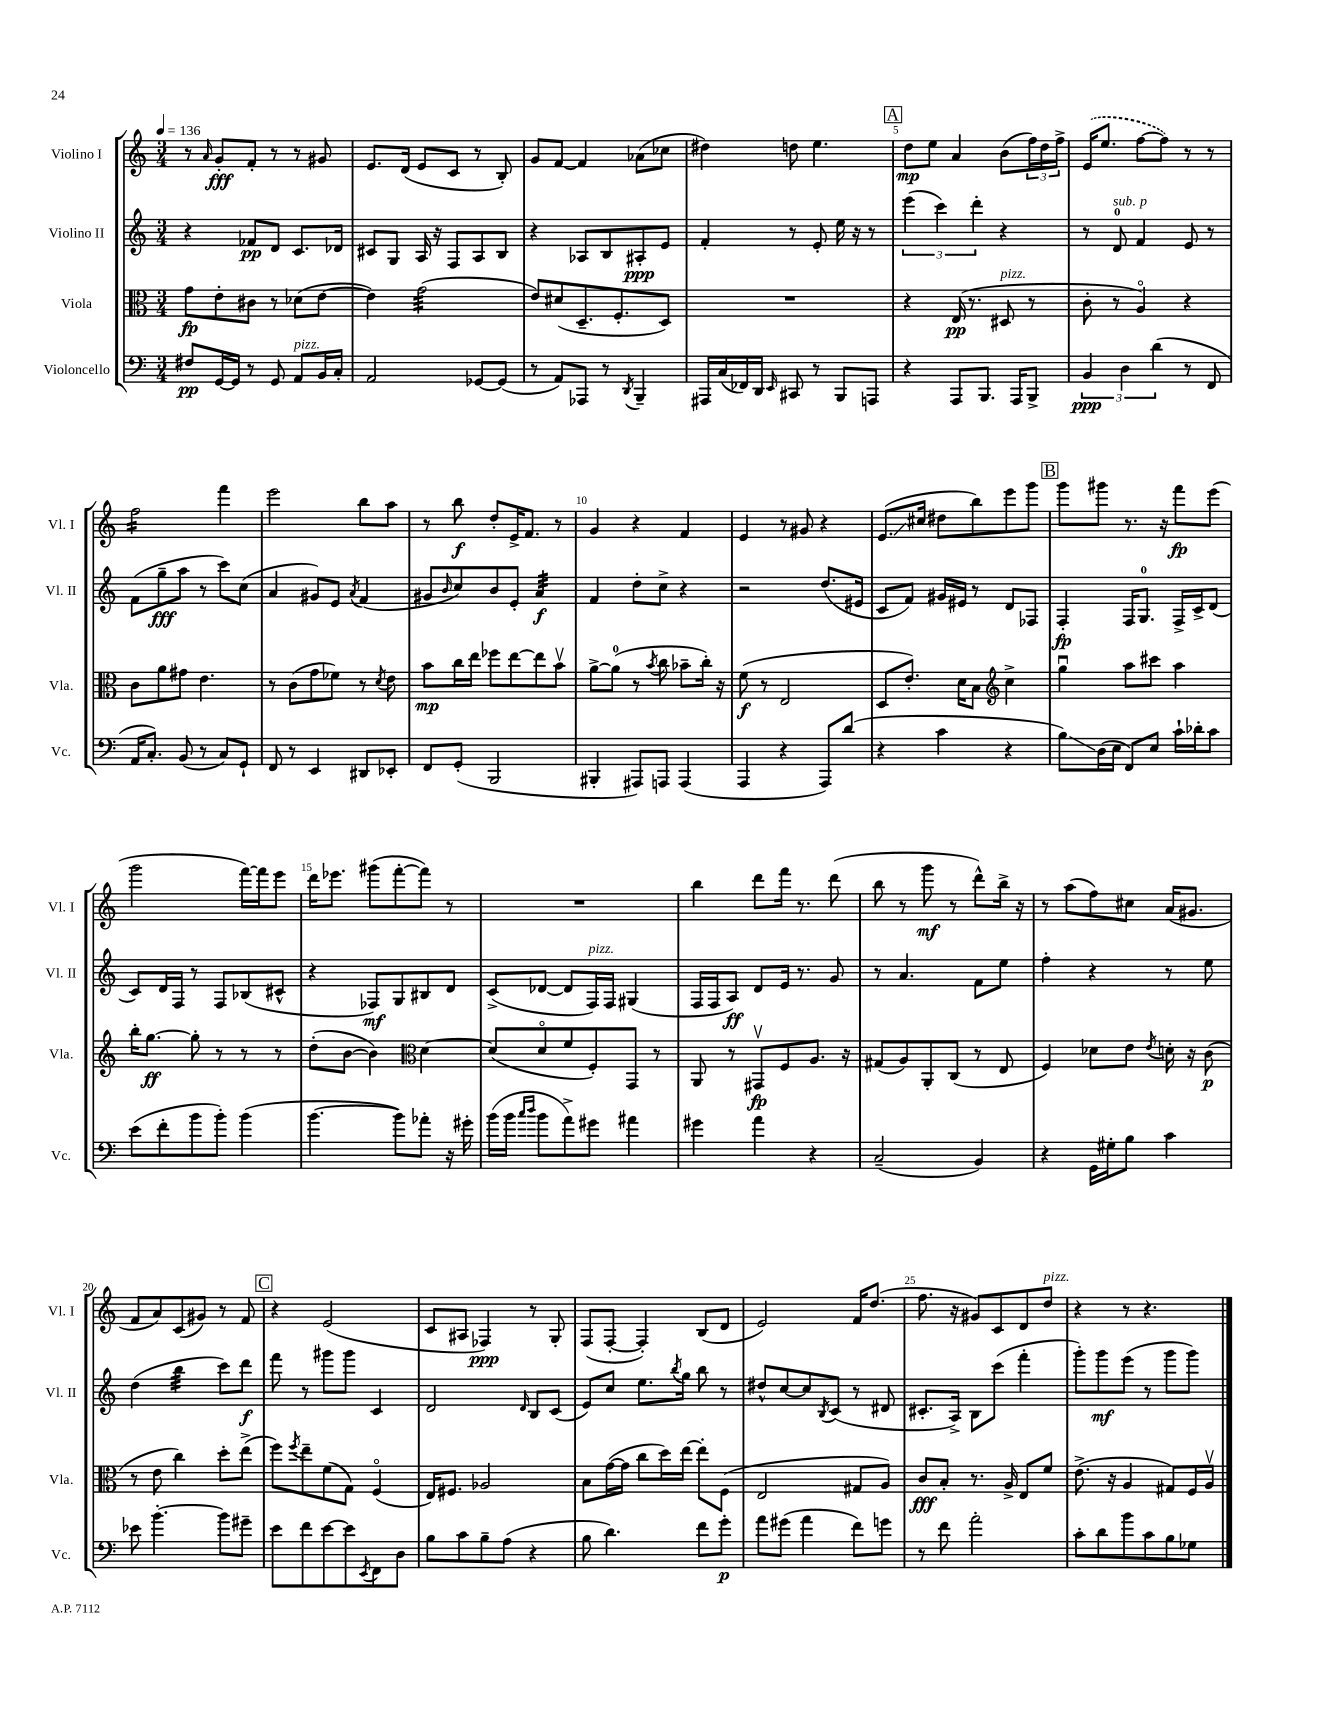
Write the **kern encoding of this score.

**kern	**kern	**kern	**kern
*staff4	*staff3	*staff2	*staff1
*clefF4	*clefC3	*clefG2	*clefG2
*k[]	*k[]	*k[]	*k[]
*M3/4	*M3/4	*M3/4	*M3/4
*MM136	*MM136	*MM136	*MM136
8F#/L	8g\L	4r	8r
.	.	.	16qqa/
[16GG/L	8e'\	.	8g'/L
16GG/]JJ	.	.	.
8r	8c#\J	8f-/L	8f'/J
8GG/	8r	8d/J	8r
8AA/L	(8d-\L	8.c/L	8r
16BB/L	[8e\J	.	8g#/
16C'/JJ	.	16d-/Jk	.
=	=	=	=
2AA/	4e\])	8c#/L	8.e/L
.	.	8G/J	.
.	.	.	(16d/Jk
.	(2g\	16A/	8e/L
.	.	16r	.
.	.	8F/L	8c/J
[8GG-/L	.	8A/	8r
(8GG-/]J	.	8B/J	8B'/)
=	=	=	=
8r	8e/L)	4r	8g/L
8AA/L)	(8d#/	.	[8f/J
8AAA-/J	8.D~/	8A-/L	4f/]
8r	.	8B/	.
.	8.F'/	.	.
8qDD/	.	.	.
4BBB~/	.	8A#'/	(8a-\L
.	8D/J)	8e/J	8cc-\J
=	=	=	=
16AAA#/LL	2.r	4f'/	4dd#\)
(16C/	.	.	.
16FF-/)	.	.	.
16DD/JJ	.	.	.
16qqEE/	.	.	.
8CC#/	.	8r	8dd\
8r	.	8e'/	4.ee\
8BBB/L	.	16ee\	.
.	.	16r	.
8AAA/J	.	8r	.
=	=	=	=
4r	4r	(6eee\	8dd\L
.	.	.	8ee\J
.	.	6ccc\)	.
8AAA/L	(16E/	.	4a/
.	8.r	.	.
.	.	6ddd'\	.
8.BBB/J	.	.	.
.	8D#/	4r	(8b\L
16AAA/LK	.	.	.
8BBB^/J	8r	.	24ff\L)
.	.	.	24dd\
.	.	.	24ff^\JJ
=	=	=	=
6BB/	8c'\	8r	(16e/LK
.	.	.	8.ee/J
.	8r	8d/	.
6D\	.	.	.
.	4Ao/)	4f/	[8ff\L
(6d\	.	.	.
.	.	.	8ff\]J)
8r	4r	8e/	8r
8FF/	.	8r	8r
=	=	=	=
16AA/LK	8c\L	(8f\L	2ff\
8.C'/J)	.	.	.
.	8a\	8gg~\	.
(8BB/	8g#\J	8aa\J	.
8r	4.e\	8r	.
8C/L)	.	8ccc\L)	4fff\
8GG`/J	.	(8cc\J	.
=	=	=	=
8FF/	8r	4a/	2eee\
8r	(8c\L	.	.
4EE/	8g\	8g#/L)	.
.	8f-\J)	8e/J	.
.	.	8qa/	.
8DD#/L	8r	(4f/	8bb\L
.	8qd/	.	.
8EE-'/J	8e\	.	8aa\J
=	=	=	=
8FF/L	8b\L	8g#/L	8r
.	.	16qqb/	.
(8GG'/J	16cc\L	8cc/)	8bb\
.	16ee\JJ	.	.
2BBB/	8ff-\L	8b/	8dd'/L
.	[8ee\	8e'/J	16e^/K
.	.	.	8.f/J
.	8ee\]	4a/	.
.	8bv\J	.	8r
=	=	=	=
4BBB#'/	[8a^\L	4f/	4g/
.	(8a\]J	.	.
8AAA#/L)	8r	8dd'\L	4r
.	8qb/	.	.
8AAA/J	8cc\	8cc^\J	.
(4AAA/	8b-~\L	4r	4f/
.	16cc'\Jk)	.	.
.	16r	.	.
=	=	=	=
4AAA/	(8f\	2r	4e/
.	8r	.	.
4r	2E/	.	8r
.	.	.	8g#/
8AAA/L)	.	(8.dd/L	4r
(8d/J	.	.	.
.	.	16e#/Jk	.
=	=	=	=
4r	8D/L	8c/L	(8.e/L
.	8.e'/J)	8f/J)	.
.	.	.	16cc#/Jk
4c\	.	16g#/LL	8dd#\L
.	16d\LK	16e#/JJ	.
.	8B\J	8r	8bb\)
*	*clefG2	*	*
4r	4cc^\	8d/L	8eee\
.	.	8F-/J	8ggg\J
=	=	=	=
8B\L)	4ggu\	4F'/	8ggg\L
(16D\L	.	.	8ggg#\J
16E\JJ	.	.	.
8FF/L)	8aa\L	16F/LK	8.r
.	.	8.G/J	.
8E/J	8ccc#\J	.	.
.	.	.	16r
16c`\LL	4aa\	16F^/LL	8fff\L
16d-'\J	.	16c^/J	.
8c\J	.	(8d/J	(8eee\J
=	=	=	=
(8e\L	16bb'\LK	8c/L)	2ggg\
.	[8.gg\J	.	.
8f'\	.	16d/L	.
.	.	16F/JJ	.
8b\	8gg'\]	8r	.
8b'\J)	8r	8F/L	.
(4b\	8r	(8B-/	[16fff\LL)
.	.	.	16fff\]J
.	8r	8c#^^/J	8eee\J
=	=	=	=
[4.b\	(8dd'\L	4r	16ddd\LK
.	.	.	8.eee-\J
.	[8b\J	.	.
.	4b\])	8F-/L)	(8ggg#\L
8b\]L)	.	8G/	[8fff'\
*	*clefC3	*	*
8a-'\J	[4d\	8B#/	8fff\]J)
16r	.	8d/J	8r
16g#'\	.	.	.
=	=	=	=
(16b\LL	(8d/]L	(8c^/L	2.r
16b\JJ	.	.	.
16qqcc/LL	.	.	.
16qqdd/JJ	.	.	.
8b\L	8do/	[8d-/J	.
8a^\)	8f/	8d-/]L	.
8g#\J	8F'/)	16F/L)	.
.	.	16F/JJ	.
4a#\	8GG/J	(4G#/	.
.	8r	.	.
=	=	=	=
4g#\	8AA/	16F/LL	4bb\
.	.	16F/J	.
.	8r	8A/J)	.
4a\	8GG#v/L	8d/L	8ddd\L
.	8F/	16e/Jk	16fff\Jk
.	.	8.r	8.r
4r	8.A/J	.	.
.	.	8g/	(8ddd\
.	16r	.	.
=	=	=	=
(2C~/	(8G#/L	8r	8bb\
.	8A/)	4.a/	8r
.	8AA'/	.	8ggg\
.	(8C/J	.	8r
4BB/)	8r	8f\L	8ddd^^\L)
.	8E/	8ee\J	16bb^\Jk
.	.	.	16r
=	=	=	=
4r	4F/)	4ff'\	8r
.	.	.	(8aa\L
16GG\LL	8d-\L	4r	8ff\)
16G#'\J	.	.	.
8B\J	8e\J	.	8cc#\J
.	8qe/	.	.
4c\	16d'\	8r	(16a/LK
.	16r	.	8.g#/J
.	(8c\	8ee\	.
=	=	=	=
8e-\	8r	(4dd\	8f/L
[4.b'\	8e\	.	8a/)
.	4cc\)	4bb\	(8c/
.	.	.	8g#/J)
8b\]L	8dd'\L	8ccc\L)	8r
8g#~\J	(8ee^\J	8ddd\J	8f/
=	=	=	=
8e\L	8ff\L)	8fff\	4r
.	8qff/	.	.
8f\	8ee~\	8r	.
[8e\	(8f\	8ggg#\L	(2e/
8e\]	8G\J)	8ggg#\J	.
8qEE/	.	.	.
8FF\	(4Fo/	4c/	.
8D\J	.	.	.
=	=	=	=
8B\L	16E/LK)	2d/	8c/L
.	8.F#/J	.	.
8c\	.	.	8A#/J
8B~\	2A-/	.	4F-/)
(8A\J	.	.	.
.	.	16qqd/	.
4r	.	8B/L	8r
.	.	(8c/J	8G'/
=	=	=	=
8B\	8B\L	8e/L)	(8F/L
4.d\)	([16g\L	8cc/J	[8F'/J
.	16g\]JJ	.	.
.	8cc\L	8.ee\L	4F'/])
.	16dd\L)	.	.
.	.	8qbb/	.
.	[16ee\JJ	16gg\Jk	.
8f\L	8ee'\]L	8bb\	(8B/L
8g'\J	(8F\J	8r	8d/J
=	=	=	=
8a\L	2E/	8dd#^^/L	2e/)
(8g#\J	.	[8cc/	.
4a\	.	8cc/]	.
.	.	8qB/	.
.	.	(8c/J	.
8f\L)	8G#/L	8r	16f/LK
.	.	.	(8.dd/J
8g\J	8A/J)	8d#/	.
=	=	=	=
8r	8c/L	8.c#'/L	8.ff\
8f\	8B'/J	.	.
.	.	16A^/Jk)	16r
2a'\	8.r	8B\L	8g#/L)
.	.	(8ccc\J	8c/
.	16A^/	.	.
.	8E/L	4fff'\	8d/
.	8f/J	.	8dd/J
=	=	=	=
8c'\L	(8.e^\	8ggg'\L)	4r
8d\	.	8ggg\	.
.	16r	.	.
8b\	4A/	(8eee\J	8r
8c\	.	8r	4.r
8B\	8G#/L)	8ggg\L	.
8G-\J	16F/L	8ggg\J)	.
.	16Av/JJ	.	.
==	==	==	==
*-	*-	*-	*-
